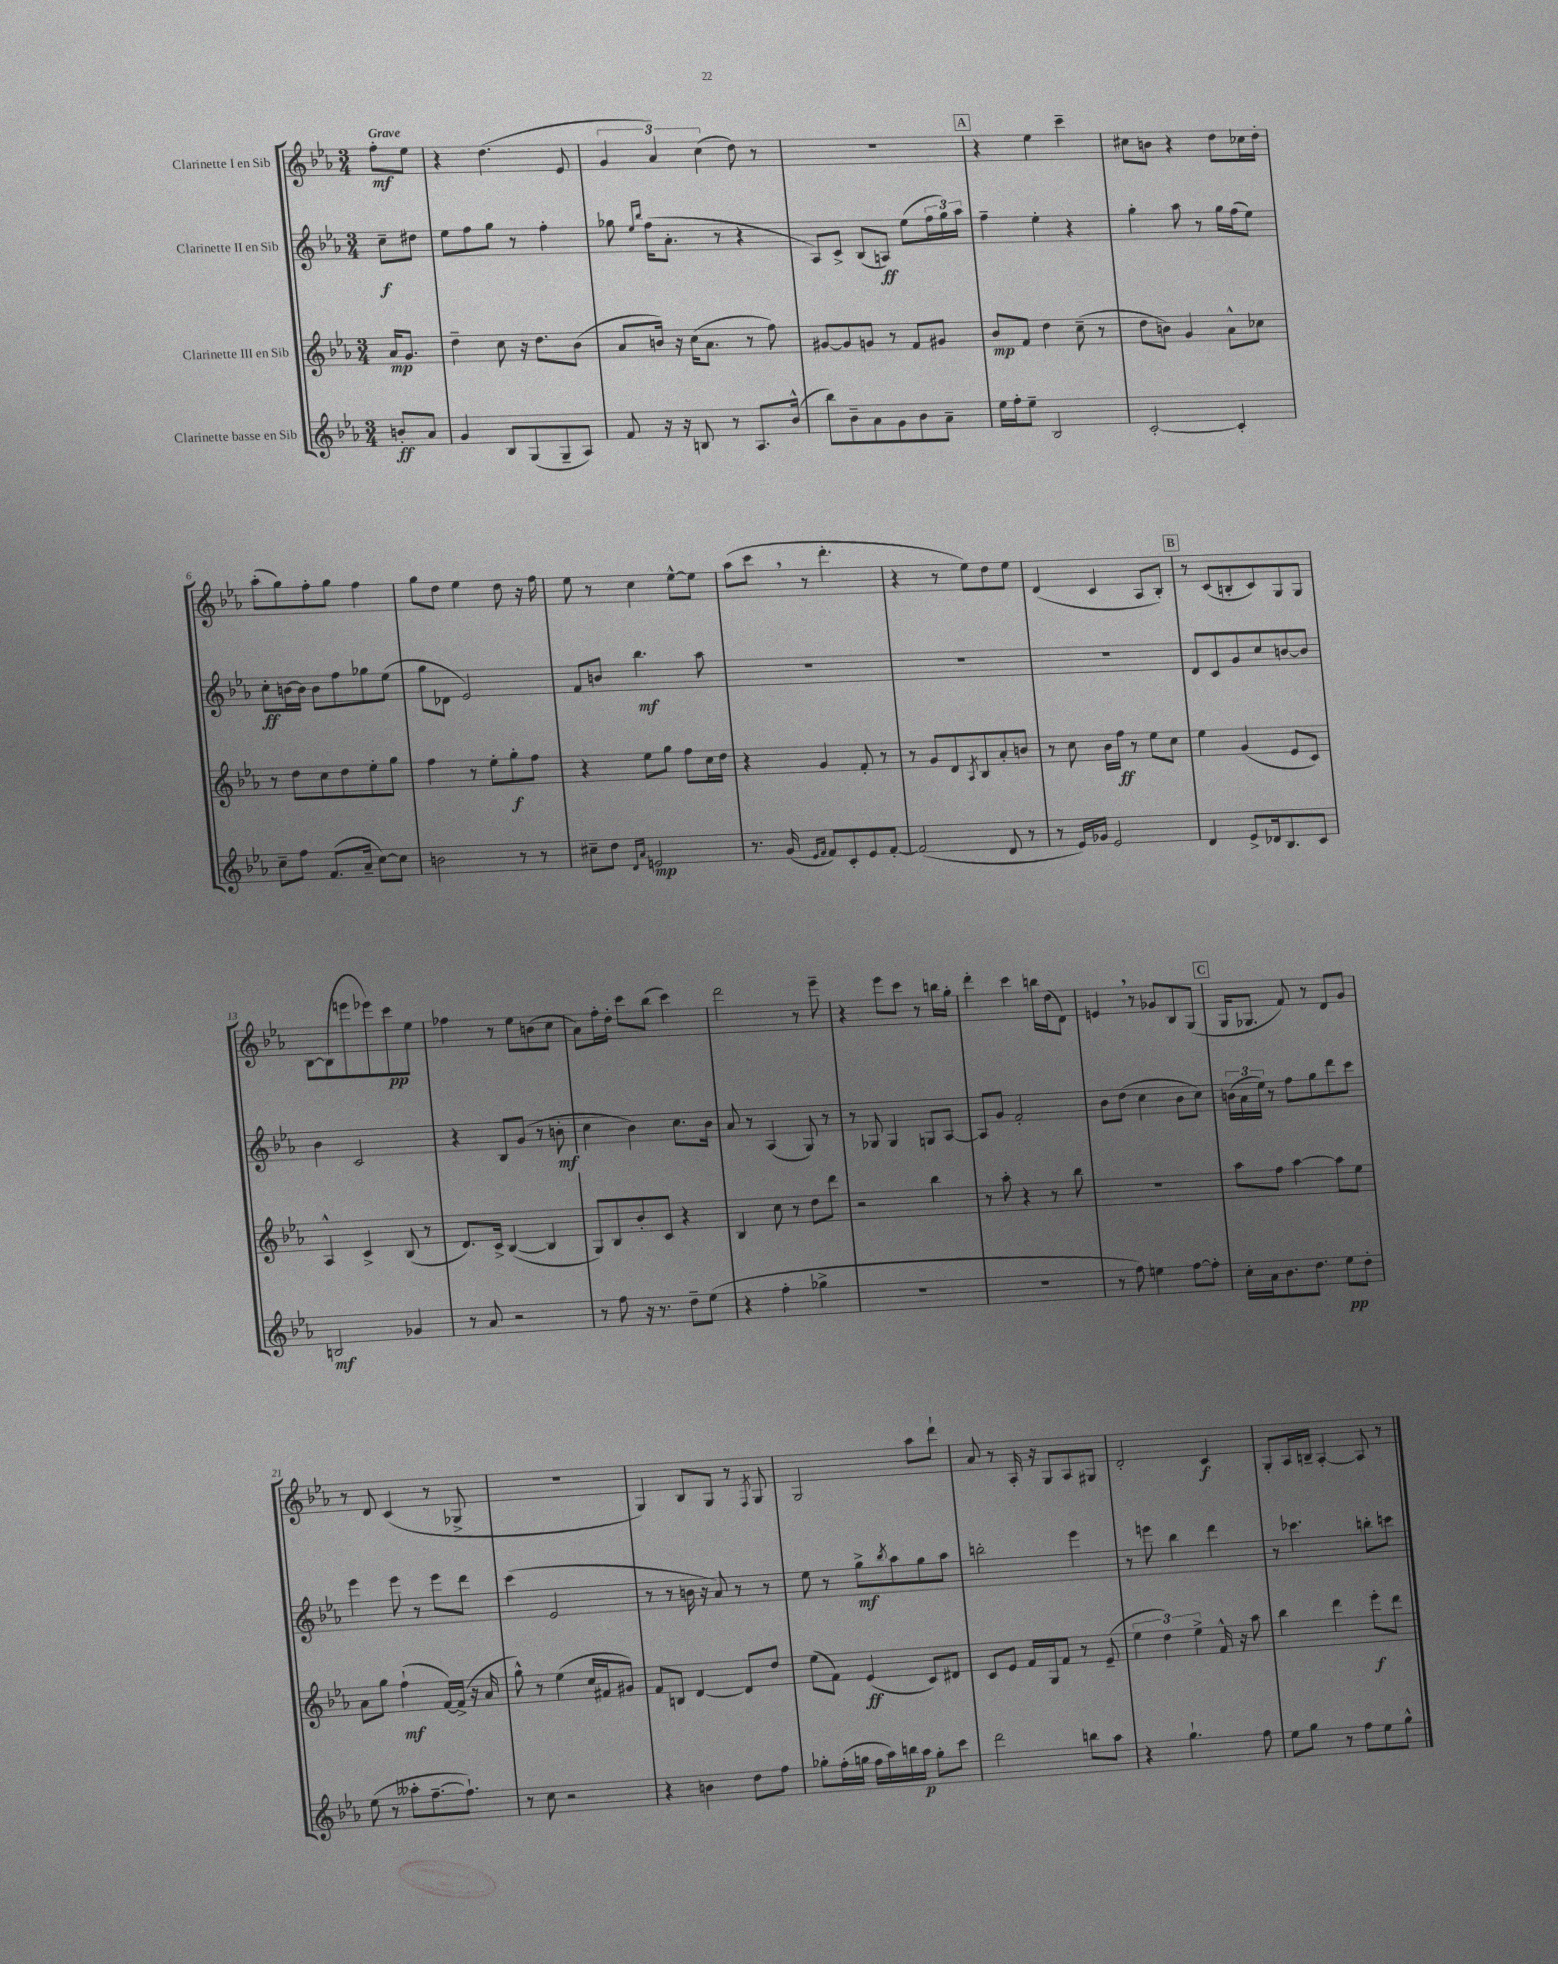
<<
\new StaffGroup <<
\new Staff = "s0" \with { instrumentName = "Clarinette I en Sib" } {
    \clef treble \key ees \major \numericTimeSignature \time 3/4 \partial 4 \tempo "Grave"
    f''8-.\mf ees''8 |
    r4 d''4.( ees'8 |
    \tuplet 3/2 { g'4 aes'4) c''4( } d''8) r8 |
    R2. |
    \mark \markup { \box "A" } r4 ees''4 c'''4-- |
    cis''8 b'8 r4 d''8 ces''16 d''16-. |
    aes''8-.( g''8) f''8-. g''8 f''4 |
    g''8 d''8 ees''4 d''8 r16 f''16 |
    ees''8 r8 c''4 ees''8~-^ ees''8 |
    aes''8( c'''8 \breathe r8 d'''4.-. |
    r4 r8 ees''8) d''8 ees''8 |
    d'4( c'4 aes8 bes8-.) |
    \mark \markup { \box "B" } r8 c'8( b8-. c'8) g8 g8 |
    bes8~ bes8( e'''8 ees'''8) c'''8\pp ees''8 |
    fes''4 r8 ees''8 b'8( c''8 |
    aes'8) f''16-. d''16-. c'''8 bes''8( c'''4) |
    d'''2 r8 ees'''8-- |
    r4 ees'''8 c'''8 r8 b''16 g''16-. |
    d'''4-. c'''4 b''16 d''16( d'8) |
    e'4 \breathe r8 ges'8 bes8 g8( |
    \mark \markup { \box "C" } g16 ges8. f'8) r8 d'8 g'8 |
    r8 d'8 c'4( r8 ges8-> |
    R2. |
    g4) bes8 g8 r8 \acciaccatura { f8 } g8 |
    g2 aes''8 d'''8-! |
    aes'8 r8 aes16-. r16 g8 aes8 gis8 |
    d'2-. c'4\f |
    g8-. aes16 b16-- aes4~-. aes8 r8 \bar "|." |
}
\new Staff = "s1" \with { instrumentName = "Clarinette II en Sib" } {
    \clef treble \key ees \major \numericTimeSignature \time 3/4 \partial 4
    c''8--\f dis''8 |
    ees''8 f''8 g''8 r8 f''4-. |
    ges''8 \grace { ees''16 bes''16 } f''16( aes'8.-. r8 r4 |
    aes8) c'8-> bes8( a8\ff) ees''8( \tuplet 3/2 { f''16 g''16) aes''16 } |
    \mark \markup { \box "A" } f''4-- ees''4-. r4 |
    g''4-. aes''8 r8 g''16 f''16( ees''8) |
    c''8-.\ff b'16~ b'16 b'8 f''8 ges''8 ees''8( |
    g''8 des'8 ees'2) |
    f'8 b'8 bes''4.\mf aes''8 |
    R2. |
    R2. |
    R2. |
    \mark \markup { \box "B" } d'8 c'8 g'8 c''8 b'8~ b'8 |
    bes'4 c'2 |
    r4 bes8 g'8( r8 b'8-.\mf |
    c''4 bes'4) c''8. bes'16 |
    aes'8 r8 aes4( g8) r8 |
    r8 ges8 ges4 g8 aes8~ |
    aes8 g'8 f'2-. |
    bes'8 d''8( c''4 bes'8 c''8) |
    \mark \markup { \box "C" } \tuplet 3/2 { b'16( aes'16 ees''16) } r8 f''8 g''8 d'''8 c'''8 |
    ees'''4 ees'''8 r8 ees'''8 d'''8 |
    c'''4( ees'2 |
    r8 r8 b'16 r16 aes'8) r8 r8 |
    ees''8 r8 g''8->\mf \acciaccatura { bes''8 } aes''8 g''8 aes''8 |
    b''2-. ees'''4 |
    r8 e'''8 bes''4 d'''4 |
    r8 ces'''4. b''8-. c'''8 \bar "|." |
}
\new Staff = "s2" \with { instrumentName = "Clarinette III en Sib" } {
    \clef treble \key ees \major \numericTimeSignature \time 3/4 \partial 4
    aes'16\mp g'8. |
    d''4-- c''8 r16 d''8. bes'8( |
    aes'8 b'16) r16 c''16( aes'8. r8 f''8) |
    gis'8~ gis'8 g'8 r8 f'8 gis'8 |
    \mark \markup { \box "A" } bes'8\mp f'8 d''4 c''8--( r8 |
    d''8 b'8) g'4 aes'8-^ ces''8 |
    r8 d''8 c''8 d''8 ees''8-. g''8 |
    f''4 r8 ees''8-. g''8-.\f f''8 |
    r4 ees''8 g''8 f''8 c''16 d''16 |
    r4 g'4 f'8-. r8 |
    r8 g'8 d'8 \acciaccatura { aes8 } bes8 aes'8-. b'8 |
    r8 c''8 bes'16 f''16\ff r8 ees''8 c''8 |
    \mark \markup { \box "B" } ees''4 g'4( ees'8 c'8) |
    aes4-^ c'4-> bes8( r8 |
    d'8.) c'16-> bes4~( bes4 |
    g8) bes8 bes'8-. c'8 r4 |
    bes4 c''8 r8 d''8 d'''8 |
    r2 bes''4 |
    r8 aes''8-. r4 r8 bes''8 |
    R2. |
    \mark \markup { \box "C" } aes''8 f''8 aes''4~ aes''8 ees''8 |
    aes'8 g''8 f''4-!\mf( f'16~) f'16->( r16 aes'16 |
    g''8-^) r8 ees''4( c''16 fis'16 gis'8) |
    f'8 b8 d'4~ d'8 d''8 |
    ees''8( f'8) ees'4\ff( c'8) dis'8 |
    c'8 ees'8 f'16 g16 f'8 r8 ees'8--( |
    \tuplet 3/2 { ees''4 d''4) ees''4-> } f'16-^ r16 aes''8 |
    bes''4 d'''4 ees'''8-.\f d'''8 \bar "|." |
}
\new Staff = "s3" \with { instrumentName = "Clarinette basse en Sib" } {
    \clef treble \key ees \major \numericTimeSignature \time 3/4 \partial 4
    b'8-.\ff aes'8 |
    g'4 bes8 g8( g8-- aes8) |
    f'8 r16 r16 b8 r8 aes8. bes'16-^( |
    bes''8) bes'8-- aes'8 g'8 bes'8 aes'8-- |
    \mark \markup { \box "A" } ees''16 f''16-. ees''8-- bes2 |
    c'2~-. c'4-. |
    c''8-- f''8 f'8.( aes'16-- c''8~) c''8 |
    b'2 r8 r8 |
    cis''8-- d''8 \grace { d'16 aes'16 } e'2\mp |
    r8. g'16( \grace { ees'16 f'16 } f'8) c'8-. ees'8 f'8~-. |
    f'2( d'8 r8 |
    r8 ees'16) ges'16 ees'2 |
    \mark \markup { \box "B" } d'4 ees'8-> des'16 bes8. c'8 |
    b2\mf ges'4 |
    r8 aes'8 r2 |
    r8 f''8 r16 r8. d''8-- ees''8( |
    r4 f''4-. ges''4-> |
    R2. |
    R2. |
    r8 f''8) e''4 f''8~ f''8-. |
    \mark \markup { \box "C" } c''16-. aes'16 bes'8. d''8. ees''8\pp d''8-. |
    ees''8( r8 aeses''8-. f''8.~-- f''8.-!) |
    r8 c''8 r2 |
    r4 b'4 d''8 f''8 |
    ges''8-. f''16-.( g''16 f''16 aes''16) b''16 aes''16\p g''8-. c'''8 |
    d'''2 b''8 aes''8 |
    r4 g''4.-! f''8 |
    ees''8 g''8 r8 f''8 ees''8 g''8-^ \bar "|." |
}
>>
>>
